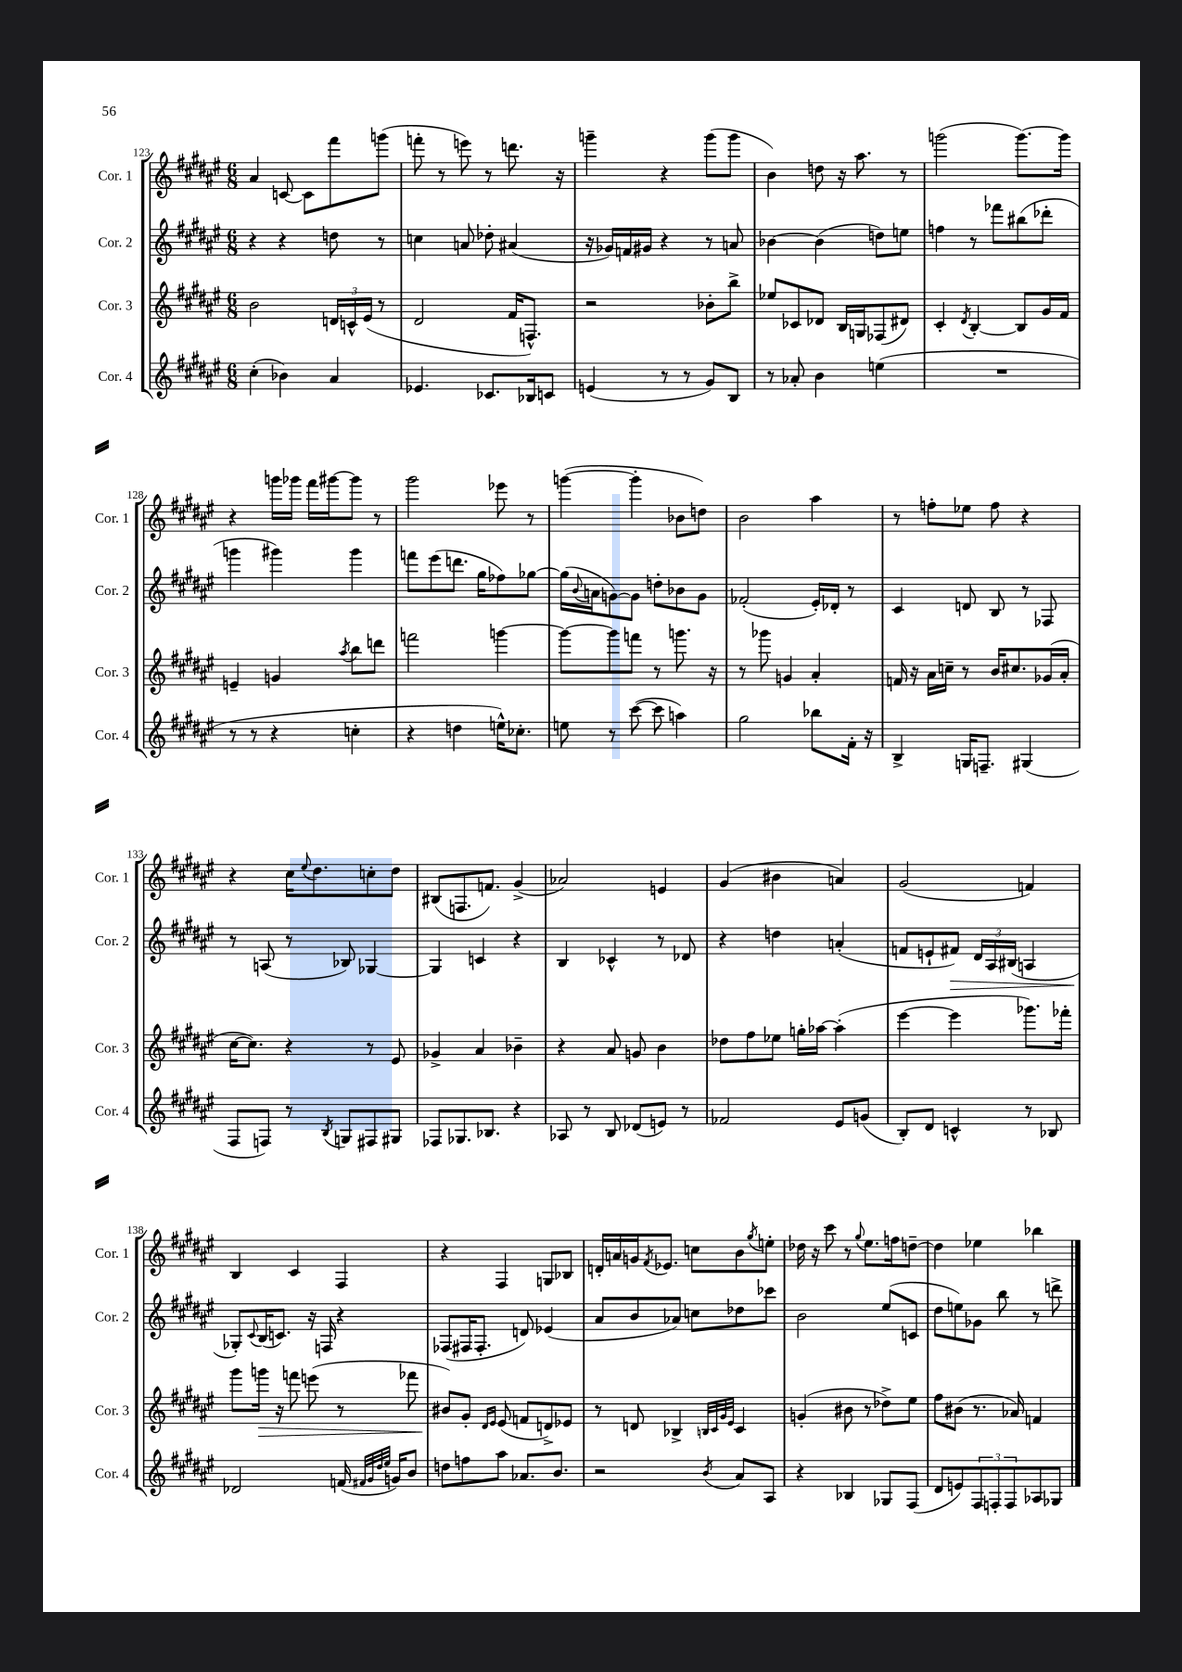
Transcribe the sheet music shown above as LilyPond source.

<<
\new StaffGroup <<
\new Staff = "s0" \with { instrumentName = "Cor. 1" shortInstrumentName = "Cor. 1" } {
    \clef treble \key fis \major \numericTimeSignature \time 6/8
    ais'4 c'8~ c'8 fis'''8 g'''8( |
    f'''8-. r8 e'''8) r8 d'''8. r16 |
    g'''4-- r4 g'''8( g'''8 |
    b'4) d''8 r16 ais''8. r8 |
    g'''2( g'''8.~) g'''16 |
    r4 g'''16 ges'''16 fis'''16 gis'''16~ gis'''8 r8 |
    gis'''2 ees'''8 r8 |
    g'''4~( g'''4-. bes'8 d''8) |
    b'2 ais''4 |
    r8 f''8-. ees''8 f''8 r4 |
    r4 cis''16 \appoggiatura { eis''8 } dis''8. c''8-. dis''8 |
    bis8( f8. f'8.) gis'4->( |
    aes'2) e'4 |
    gis'4( bis'4 a'4) |
    gis'2( f'4) |
    b4 cis'4 fis4 |
    r4 fis4 g8 bes8 |
    d'16-. a'16 g'16 \acciaccatura { fis'8 } ees'8. c''8 b'8 \acciaccatura { gis''8 } e''8-. |
    des''16 r16 cis'''8 r8 \appoggiatura { gis''8 } eis''8. f''16 d''8~-- |
    d''4 ees''4 bes''4 \bar "|." |
}
\new Staff = "s1" \with { instrumentName = "Cor. 2" shortInstrumentName = "Cor. 2" } {
    \clef treble \key fis \major \numericTimeSignature \time 6/8
    r4 r4 d''8 r8 |
    c''4 a'8 des''8-. ais'4( |
    r16 ges'16) f'16 gis'16 r4 r8 a'8 |
    bes'4~ bes'4( d''8) e''8 |
    f''4 r8 fes'''8 bis''8( des'''8-. |
    g'''4 gis'''4) gis'''4 |
    f'''8 eis'''8( d'''8. gis''16 fes''8) ges''8~ |
    ges''16( \appoggiatura { b'8 } a'16 g'8~) g'8 d''8-. bes'8 g'8 |
    fes'2-.( eis'16-.) des'16-. r8 |
    cis'4 d'8 b8 r8 fes8 |
    r8 a8( r8 bes8) ges4~ |
    ges4 c'4 r4 |
    b4 ces'4-^ r8 des'8 |
    r4 d''4 a'4-.( |
    f'8 e'8-! fis'8\>) \tuplet 3/2 { dis'16 ais16 bis16( } a4 |
    ges8-.\!) \appoggiatura { cis'8 } b16( c'8.) r16 f16 r4 |
    fes8( fis16 fis8.-. d'8) ees'4( |
    ais'8 b'8 aes'8) c''8 des''8 ces'''8 |
    b'2 eis''8( c'8 |
    dis''8 e''8) ges'8 b''8 r8 d'''8-> \bar "|." |
}
\new Staff = "s2" \with { instrumentName = "Cor. 3" shortInstrumentName = "Cor. 3" } {
    \clef treble \key fis \major \numericTimeSignature \time 6/8
    b'2 \tuplet 3/2 { d'16 c'16-^ eis'16( } r8 |
    dis'2 fis'16 f8.-^) |
    r2 bes'8-. b''8-> |
    ees''8 ces'8 des'8 b16 g16 fes8( dis'8) |
    cis'4-. \acciaccatura { dis'8 } b4~-. b8 gis'16 fis'16 |
    e'4-- g'4 \acciaccatura { ais''8 } b''8 d'''8 |
    f'''2 g'''4~ |
    g'''8~ g'''8 f'''8 r8 g'''8. r16 |
    r8 ges'''8 g'4 ais'4-. |
    f'16 r16 ais'16 c''16-- r8 b'16 cis''8. ges'16( ais'16-. |
    cis''16~ cis''8.) r4 r8 eis'8 |
    ges'4-> ais'4 bes'4-- |
    r4 ais'8 g'8 b'4 |
    des''8 fis''8 ees''8 g''16-. aes''16~ aes''4-.( |
    eis'''4~ eis'''4 ges'''8.) fes'''16-. |
    gis'''8 g'''16\> r16 f'''8 e'''8( r8 fes'''8 |
    bis'8\!) gis'8-. \grace { dis'16 eis'16 } eis'8( f'8 d'8->) ees'8 |
    r8 d'8 bes4-> \grace { b32 cis'32 gis'32 eis'32 } cis'4 |
    g'4-.( bis'8 r8 des''8->) eis''8 |
    fis''8 bis'8( r8. aes'16) f'4 \bar "|." |
}
\new Staff = "s3" \with { instrumentName = "Cor. 4" shortInstrumentName = "Cor. 4" } {
    \clef treble \key fis \major \numericTimeSignature \time 6/8
    cis''4-.( bes'4) ais'4 |
    ees'4. ces'8. bes16 c'8 |
    e'4( r8 r8 gis'8) b8 |
    r8 aes'8-. b'4 e''4( |
    R2. |
    r8 r8 r4 c''4-. |
    r4 d''4 e''16-^) ces''8.-. |
    e''8 r8 cis'''8~( cis'''8 a''4) |
    gis''2 bes''8 fis'16-. r16 |
    b4-> g16 f8.-- gis4( |
    fis8 f8) r8 \acciaccatura { b8 } g8 fis8 gis8 |
    fes8 ges8. bes8. r4 |
    aes8 r8 b8 des'8( e'8) r8 |
    fes'2 eis'8 g'8( |
    b8-.) dis'8 c'4-^ r8 bes8 |
    des'2 f'16( \grace { fis'32 gis'32 dis''32 eis''32 } g'16) b'8 |
    d''8 f''8 ais''8 aes'8. b'8. |
    r2 \acciaccatura { b'8 } ais'8 ais8 |
    r4 bes4 ges8 fis8( |
    dis'8 e'8) \tuplet 3/2 { fis8 f8-. f8 } aes8 ges8 \bar "|." |
}
>>
>>
\layout { \context { \Score currentBarNumber = #123 } }
